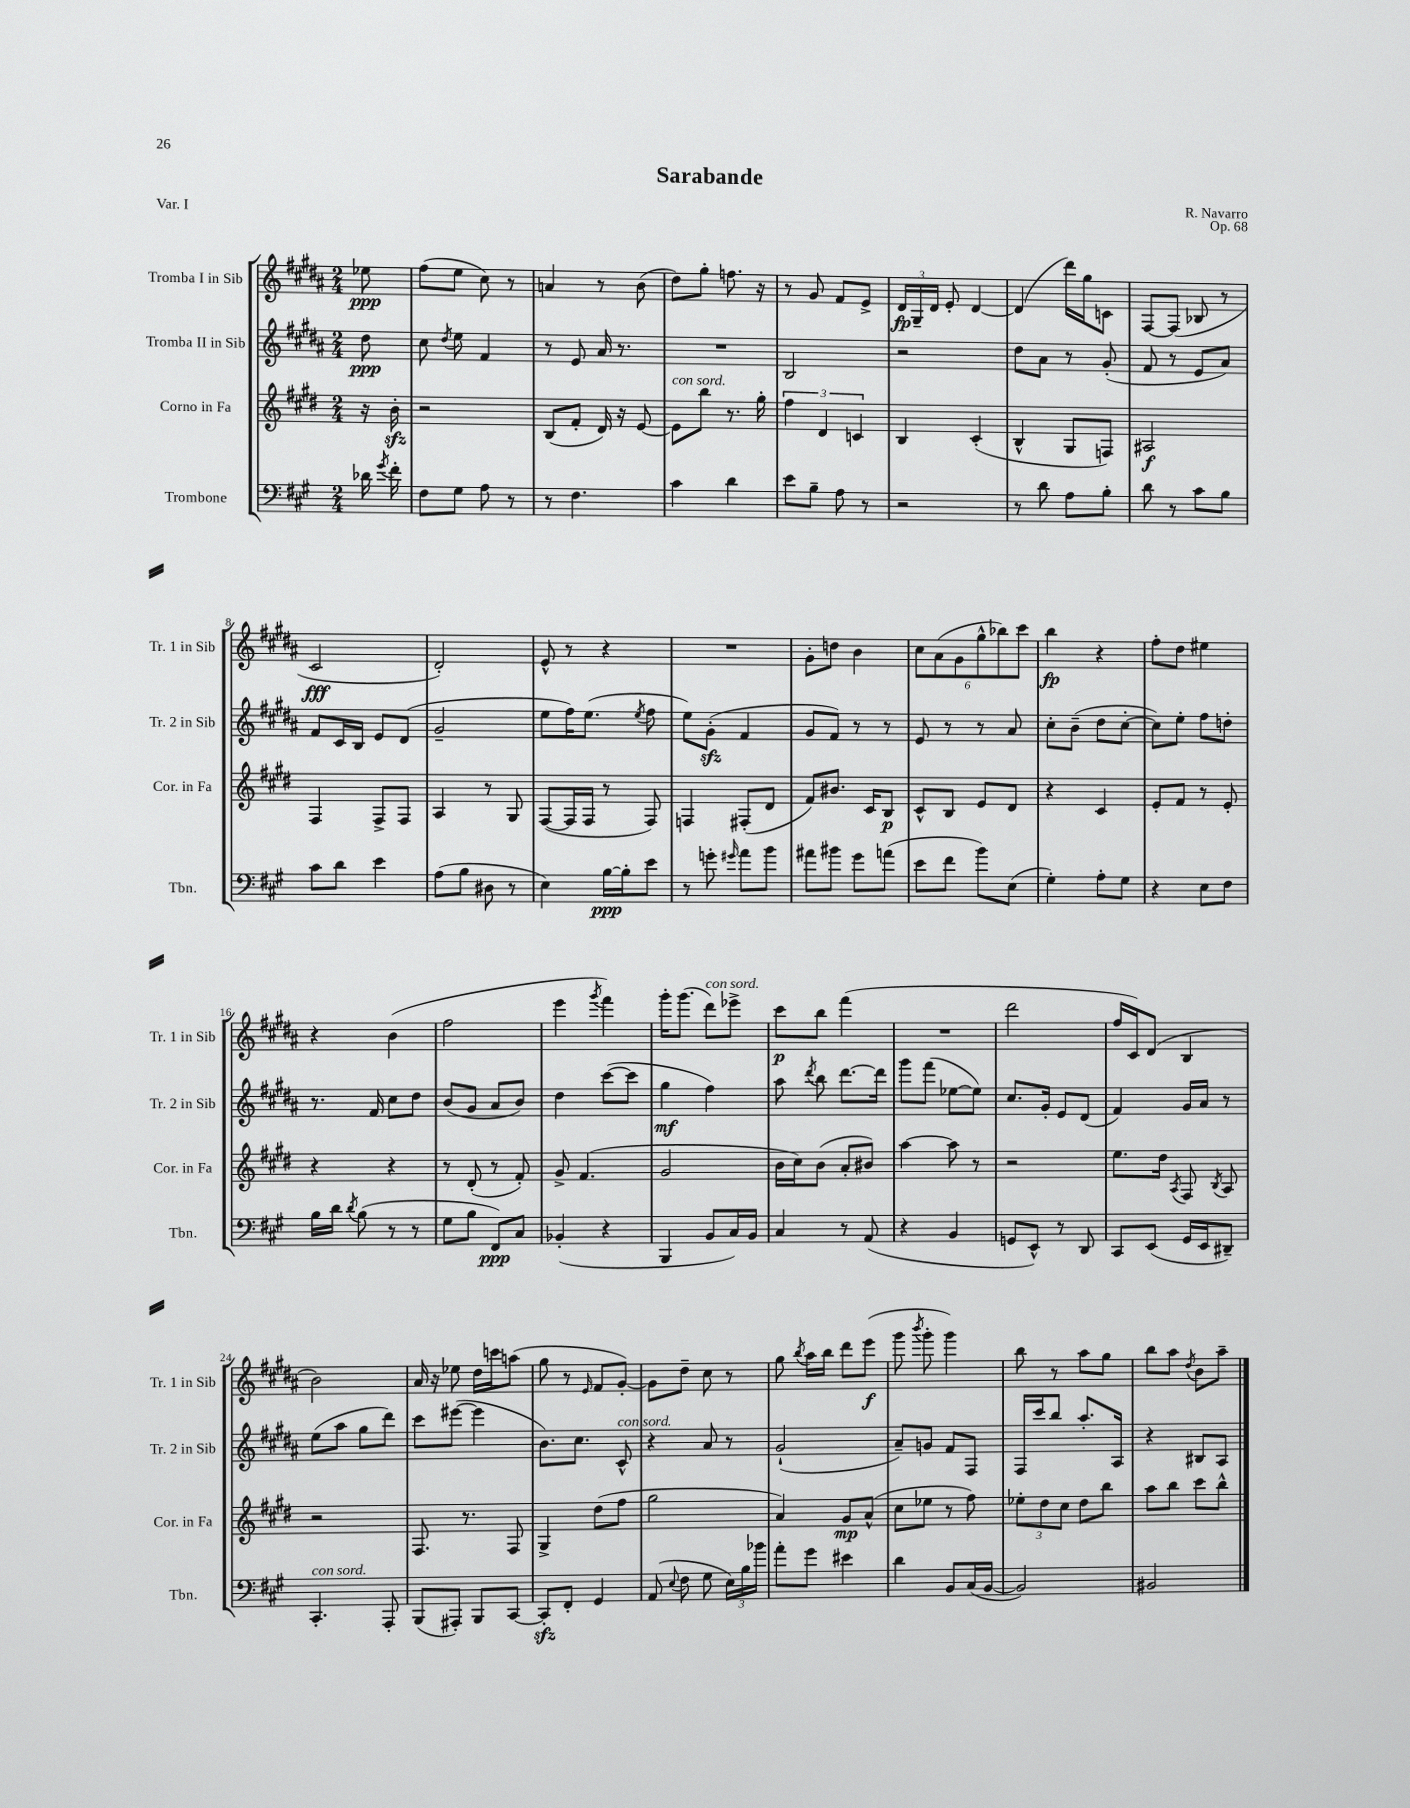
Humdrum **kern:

**kern	**kern	**kern	**kern
*staff4	*staff3	*staff2	*staff1
*clefF4	*clefG2	*clefG2	*clefG2
*k[f#c#g#]	*k[f#c#g#d#]	*k[f#c#g#d#a#]	*k[f#c#g#d#a#]
*M2/4	*M2/4	*M2/4	*M2/4
16d-\	16r	8dd#\	8ee-\
8qg#/	.	.	.
16f#'\	16b'\	.	.
=	=	=	=
8F#\L	2r	8cc#\	(8ff#\L
.	.	8qdd#/	.
8G#\J	.	8ee\	8ee\J
8A\	.	4f#/	8cc#\)
8r	.	.	8r
=	=	=	=
8r	(8B/L	8r	4a/
4.F#\	8f#'/J	8e/	.
.	16d#/)	16a#/	8r
.	16r	8.r	.
.	[8e/	.	(8b\
=	=	=	=
4c#\	8e\]L	2r	8dd#\L)
.	8bb\J	.	8gg#'\J
4d\	8.r	.	8.ff\
.	16gg#'\	.	16r
=	=	=	=
8e\L	6ff#\	2B/	8r
8B~\J	.	.	8g#/
.	6d#/	.	.
8A\	.	.	8f#/L
.	6c/	.	.
8r	.	.	8e^/J
=	=	=	=
2r	4B/	2r	24d#/LL
.	.	.	24G#~/
.	.	.	24d#/JJ
.	.	.	8e'/
.	(4c#'/	.	[4d#/
=	=	=	=
8r	4B^^/	8dd#\L	(4d#/]
8d\	.	8a#\J	.
8A\L	8G#/L	8r	16ddd#\LL)
.	.	.	16gg#\J
8B'\J	8F/J)	(8g#'/	8c\J
=	=	=	=
8d\	2A#/	8f#/	[8F#/L
8r	.	8r	(8F#/]J
8c#\L	.	8e/L	8B-/
8B\J	.	8a#/J)	8r
=	=	=	=
8c#\L	4F#/	8f#/L	2c#/
8d\J	.	16c#/L	.
.	.	16B/JJ	.
4e\	8F#^/L	8e/L	.
.	8F#/J	(8d#/J	.
=	=	=	=
(8A\L	4A/	2g#~/	2d#'/)
8B\J	.	.	.
8D#\	8r	.	.
8r	8G#/	.	.
=	=	=	=
4E\)	([8F#/L	8ee\L	8e^^/
.	16F#/]L	16ff#\K)	8r
.	16F#/JJ	(8.ee\J	.
[16B\LL	8r	.	4r
16B'\]J	.	.	.
.	.	8qee/	.
8e\J	8F#/)	8ff#\	.
=	=	=	=
8r	4F/	8ee\L)	2r
8g'\	.	(8g#'\J	.
16qqg#/	.	.	.
8a\L	(8F#'/L	4f#/	.
8b\J	8d#/J	.	.
=	=	=	=
8a#\L	8f#/L)	8g#/L	8g#'\L
8b#\J	8.b#/J	8f#/J)	8dd\J
8g#\L	.	8r	4b\
.	16c#/LK	.	.
(8a\J	8B/J	8r	.
=	=	=	=
8e\L	8c#^^/L	8e/	12cc#\L
.	.	.	(12a#\
8f#\J	8B/J	8r	.
.	.	.	12g#\
8b\L)	8e/L	8r	12gg#^^\
.	.	.	12bb-\)
(8E\J	8d#/J	8a#/	.
.	.	.	12ccc#\J
=	=	=	=
4G#'\)	4r	8cc#'\L	4bb\
.	.	(8b~\J	.
8A'\L	4c#/	8dd#\L	4r
8G#\J	.	[8cc#'\J	.
=	=	=	=
4r	8e'/L	8cc#\]L)	8ff#'\L
.	8f#/J	8ee'\J	8dd#\J
8E\L	8r	8ff#\L	4ee#\
8F#\J	8e'/	8dd'\J	.
=	=	=	=
16B\LL	4r	8.r	4r
16d\JJ	.	.	.
8qd/	.	.	.
(8B\	.	.	.
.	.	16f#/	.
8r	4r	8cc#\L	(4b\
8r	.	8dd#\J	.
=	=	=	=
8G#\L	8r	(8b/L	2ff#\
8B\J	(8d#'/	8g#/J	.
8FF#/L)	8r	8a#/L	.
8C#/J	8f#'/)	8b/J)	.
=	=	=	=
(4BB-'/	8g#^/	4dd#\	4eee\
.	(4.f#/	.	.
.	.	.	8qggg#/
4r	.	([8ccc#\L	4fff#\)
.	.	8ccc#\]J	.
=	=	=	=
4BBB/	2g#/	4gg#\	16ggg#'\LK
.	.	.	(8.ggg#\J
8BB/L	.	4ff#\)	8ddd#\L)
16C#/L)	.	.	8eee-^\J
16BB/JJ	.	.	.
=	=	=	=
4C#/	16b\LL	8aa#\	8ccc#\L
.	16cc#\J)	.	.
.	.	8qddd#/	.
.	(8b\J	8bb\	8bb\J
8r	8a'/L	[8.ddd#\L	(4fff#\
(8AA/	8b#/J)	.	.
.	.	16ddd#\]Jk	.
=	=	=	=
4r	[4aa\	8ggg#\L	2r
.	.	(8fff#\J	.
4BB/	8aa\]	[8ee-\L	.
.	8r	8ee-\]J)	.
=	=	=	=
8GG/L	2r	8.cc#/L	2ddd#\
8EE^^/J)	.	.	.
.	.	16g#'/Jk	.
8r	.	8e/L	.
8DD/	.	(8d#/J	.
=	=	=	=
8CC#/L	8.ee\L	4f#/)	16ff#/LL
.	.	.	16c#/J)
(8EE/J	.	.	(8d#/J
.	16dd#\Jk	.	.
.	8qA/	.	.
16GG#/LL	8F#/	16g#/LL	4B/
16EE/J	.	16a#/JJ	.
.	8qB/	.	.
8DD#~/J)	8A/	8r	.
=	=	=	=
4.CC#'/	2r	(8ee\L	2b\)
.	.	8aa#\J	.
.	.	8gg#\L	.
8AAA'/	.	8ddd#\J)	.
=	=	=	=
(8BBB/L	8.F#/	8ccc#\L	16a#/
.	.	.	16r
8AAA#'/J)	.	([8eee#\J	8ee-\
.	8.r	.	.
8BBB/L	.	4eee#\]	16dd#\LL
.	.	.	16ccc\J
[8CC#/J	8F#/	.	(8aa\J
=	=	=	=
8CC#'/]L	4G#^/	8.b\L)	8gg#\
8FF#'/J	.	.	8r
.	.	8.cc#\J	.
.	.	.	16qqe/
4GG#/	(8dd#\L	.	8f#/L
.	8ff#\J	8c#^^/	[8g#'/J)
=	=	=	=
(8AA/	2gg#\	4r	8g#\]L
8qqE/	.	.	.
8F#\	.	.	8dd#~\J
8G#\	.	8a#/	8cc#\
24E\LL)	.	8r	8r
24B\	.	.	.
24b-\JJ	.	.	.
=	=	=	=
8a'\L	4a/)	(2g#`/	8gg#\
.	.	.	8qbb/
8g#\J	.	.	16aa#\LL
.	.	.	16bb\JJ
4e#\	8g#/L	.	8ddd#\L
.	(8a^^/J	.	(8eee\J
=	=	=	=
4d\	8cc#\L	8a#~/L)	8ggg#\
.	.	.	8qbbb/
.	8ee-\J	8g/J	8ggg#'\
8BB/L	8r	8f#/L	4ggg#\)
(16C#/L	8ff#\)	8F#/J	.
[16BB/JJ	.	.	.
=	=	=	=
2BB/])	12ee-'\L	16F#/LL	8bb\
.	.	16ccc#/J	.
.	12dd#\	.	.
.	.	8bb/J	8r
.	12cc#\J	.	.
.	8dd#\L	8.aa#'/L	8aa#\L
.	8bb\J	.	8gg#\J
.	.	16A#/Jk	.
=	=	=	=
2BB#/	8aa\L	4r	8bb\L
.	8bb\J	.	8aa#\J
.	.	.	8qdd#/
.	8ccc#\L	8B#/L	8b\L
.	8bb^^\J	8A#/J	8aa#~\J
==	==	==	==
*-	*-	*-	*-
